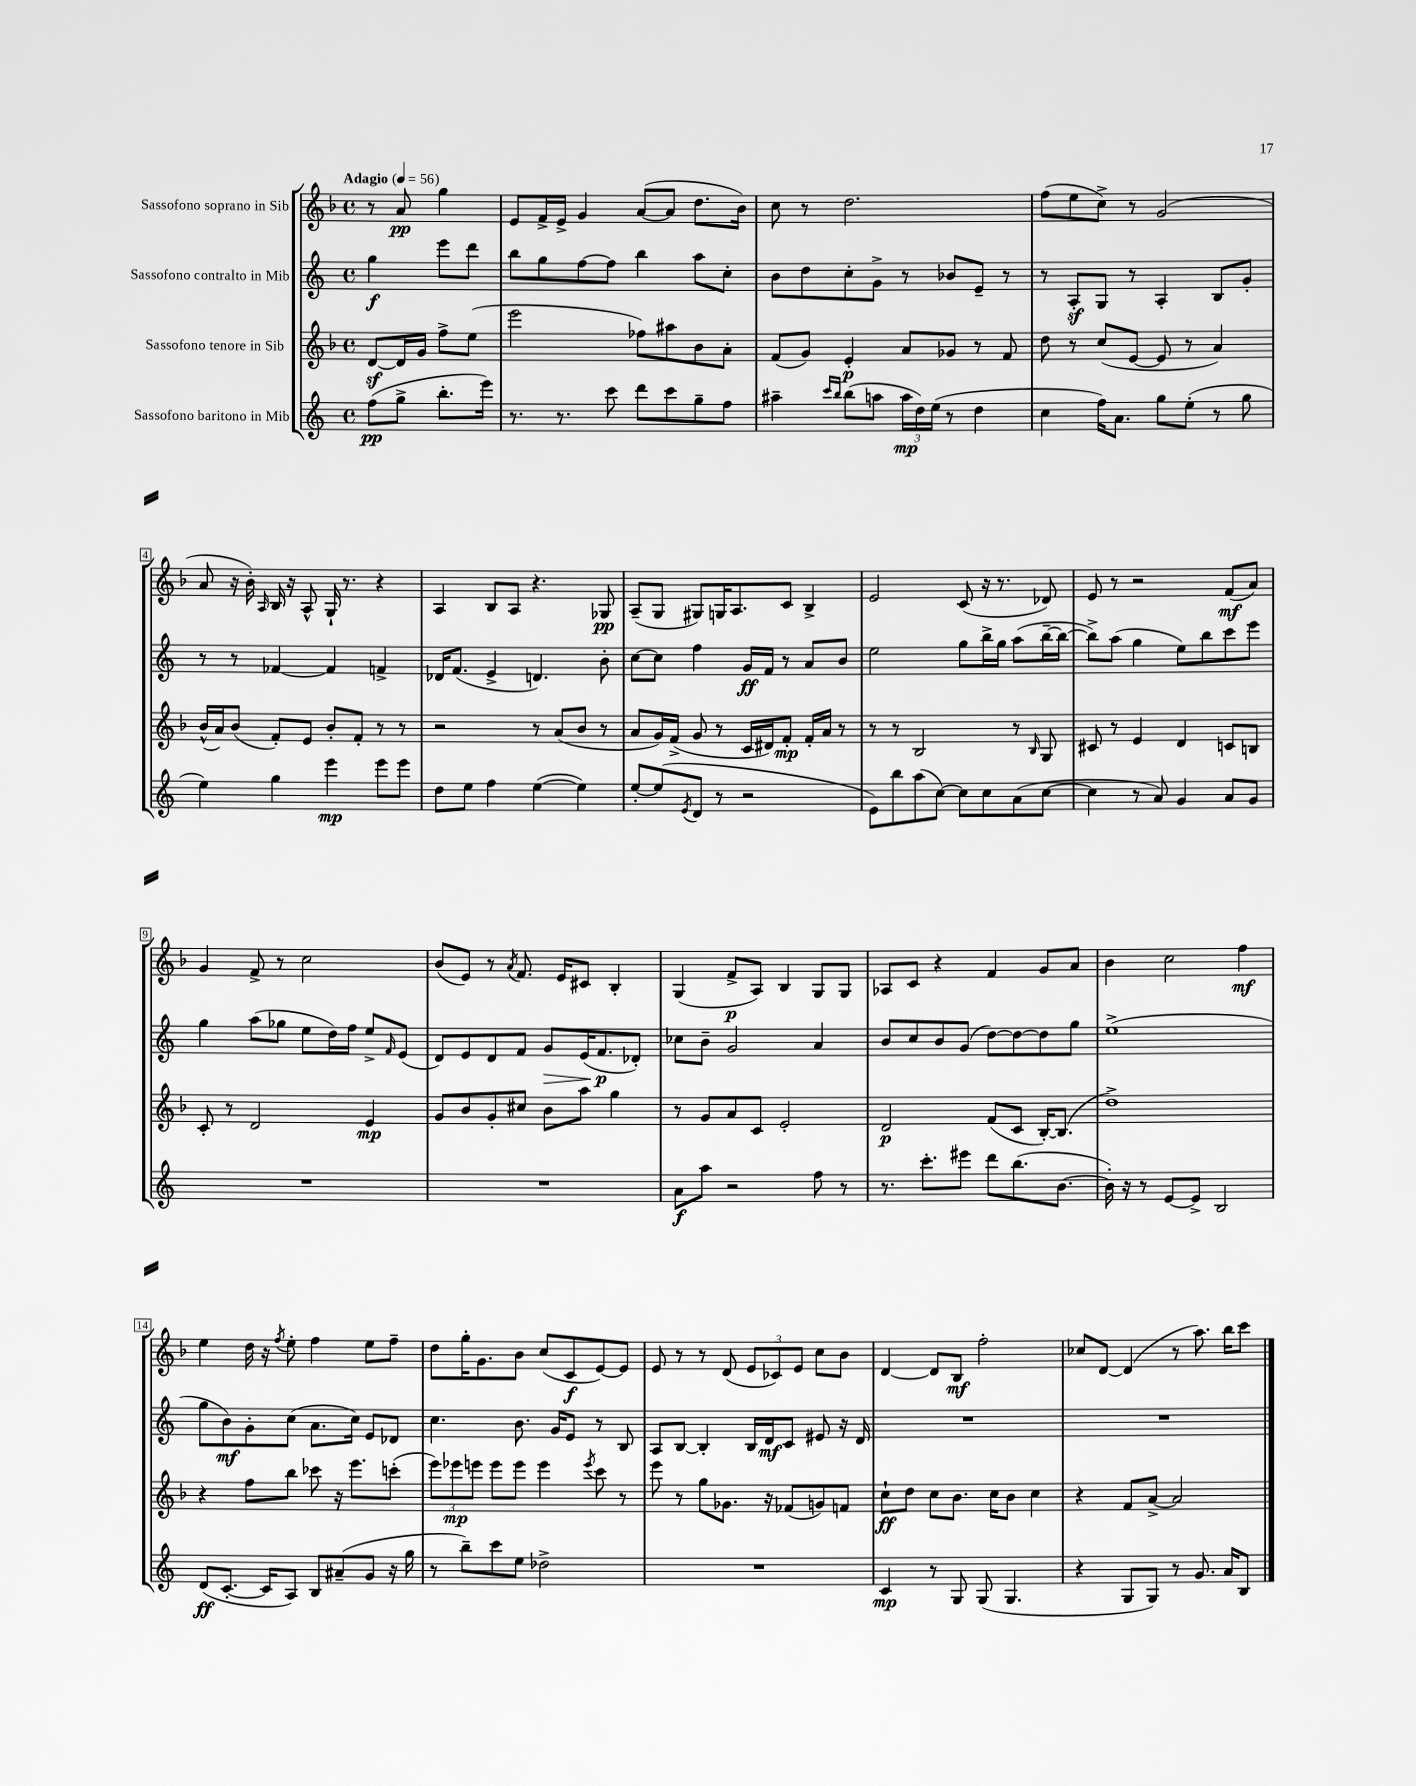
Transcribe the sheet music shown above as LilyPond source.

<<
\new StaffGroup <<
\new Staff = "s0" \with { instrumentName = "Sassofono soprano in Sib" } {
    \clef treble \key f \major \defaultTimeSignature \time 4/4 \partial 2 \tempo "Adagio" 4 = 56
    r8 a'8\pp g''4 |
    e'8 f'16-> e'16-> g'4 a'8~( a'8 d''8. bes'16) |
    c''8 r8 d''2. |
    f''8( e''8 c''8->) r8 g'2( |
    a'8 r16 bes'16-.) \grace { a16 } bes16 r16 a8-^ g16-! r8. r4 |
    a4 bes8 a8 r4. ges8\pp |
    a8--( g8 gis8) g16 a8. c'8 bes4-> |
    e'2 c'8( r16 r8. des'8) |
    e'8 r8 r2 f'8\mf( a'8) |
    g'4 f'8-> r8 c''2 |
    bes'8( e'8) r8 \acciaccatura { a'8 } f'8. e'16 cis'8 bes4-. |
    g4( f'8->\p a8) bes4 g8 g8 |
    aes8 c'8 r4 f'4 g'8 a'8 |
    bes'4 c''2 f''4\mf |
    e''4 d''16 r16 \acciaccatura { f''8 } e''8-. f''4 e''8 f''8-- |
    d''8 g''16-. g'8. bes'8 c''8( c'8\f e'8~) e'8 |
    e'8 r8 r8 d'8( \tuplet 3/2 { e'8 ces'8) e'8 } c''8 bes'8 |
    d'4~ d'8 bes8\mf f''2-. |
    ces''8 d'8~ d'4( r8 a''8.) bes''16 c'''8 \bar "|." |
}
\new Staff = "s1" \with { instrumentName = "Sassofono contralto in Mib" } {
    \clef treble \key c \major \defaultTimeSignature \time 4/4 \partial 2
    g''4\f e'''8 d'''8 |
    b''8 g''8 f''8~ f''8 b''4 a''8 c''8-. |
    b'8 d''8 c''8-. g'8-> r8 bes'8 e'8-- r8 |
    r8 a8-.\sf g8 r8 a4-. b8 g'8-. |
    r8 r8 fes'4~ fes'4 f'4-> |
    des'16 f'8.( e'4-> d'4.) b'8-. |
    c''8~ c''8 f''4 g'16\ff f'16 r8 a'8 b'8 |
    e''2 g''8 b''16-> g''16 a''8( b''16~-- b''16~ |
    b''8->) a''8( g''4 e''8) b''8 c'''8 e'''8 |
    g''4 a''8( ges''8 e''8 d''16) f''16 e''8-> \grace { f'16 } e'8( |
    d'8) e'8 d'8 f'8 g'8\> e'16( f'8.\p\! des'8-.) |
    ces''8 b'8-- g'2 a'4 |
    b'8 c''8 b'8 g'8( d''8~) d''8~ d''8 g''8 |
    e''1->( |
    g''8 b'8\mf) g'8-. c''8( a'8. c''16) e'8 des'8 |
    c''4. b'8. g'16 e'8 r8 b8 |
    a8 b8~ b4-. b16 d'16\mf c'8 eis'8 r16 d'16 |
    R1 |
    R1 \bar "|." |
}
\new Staff = "s2" \with { instrumentName = "Sassofono tenore in Sib" } {
    \clef treble \key f \major \defaultTimeSignature \time 4/4 \partial 2
    d'8~\sf d'16 g'16 f''8-> e''8( |
    e'''2 fes''8) ais''8 bes'8 a'8-. |
    f'8( g'8) e'4-.\p a'8 ges'8 r8 f'8 |
    d''8 r8 c''8( e'8~ e'8 r8 a'4) |
    bes'16-^( a'16) bes'8( f'8-.) e'8 bes'8-. f'8-. r8 r8 |
    r2 r8 a'8( bes'8 r8 |
    a'8 g'16) f'16->( g'8 r8 c'16 dis'16) f'8-.\mp f'16-. a'16 r8 |
    r8 r8 bes2 r8 \grace { bes16 } g8 |
    cis'8 r8 e'4 d'4 c'8 b8 |
    c'8-. r8 d'2 e'4\mp |
    g'8 bes'8 g'8-. cis''8 bes'8 a''8 g''4 |
    r8 g'8 a'8 c'8 e'2-. |
    d'2\p f'8( c'8 bes16~-.) bes8.( |
    d''1->) |
    r4 f''8 bes''8 ces'''8 r16 e'''8. c'''8-.( |
    \tuplet 3/2 { e'''8) ees'''8\mp e'''8 } e'''8 e'''8 e'''4 \acciaccatura { e'''8 } c'''8 r8 |
    e'''8 r8 g''8 ges'8. r16 fes'8( g'8) f'8 |
    c''8-!\ff d''8 c''8 bes'8. c''16 bes'8 c''4 |
    r4 f'8 a'8~-> a'2 \bar "|." |
}
\new Staff = "s3" \with { instrumentName = "Sassofono baritono in Mib" } {
    \clef treble \key c \major \defaultTimeSignature \time 4/4 \partial 2
    f''8\pp( g''8-> b''8.-. e'''16) |
    r8. r8. c'''8 d'''8 c'''8 g''8-- f''8 |
    ais''4-- \grace { c'''16 b''16 } b''8( a''8 \tuplet 3/2 { a''16\mp d''16) e''16( } r8 d''4 |
    c''4 f''16) a'8. g''8 e''8-.( r8 g''8 |
    e''4) g''4 e'''4\mp e'''8 e'''8 |
    d''8 e''8 f''4 e''4~( e''4) |
    e''8~-. e''8( \acciaccatura { e'8 } d'8 r8 r2 |
    e'8) b''8 a''8( c''8~) c''8 c''8 a'8( c''8~ |
    c''4 r8 a'8) g'4 a'8 g'8 |
    R1 |
    R1 |
    a'8\f a''8 r2 f''8 r8 |
    r8. c'''8.-. eis'''8 d'''8 b''8.( b'8.~ |
    b'16-.) r16 r8 e'8~ e'8-> b2 |
    d'8\ff( c'8.~-. c'16 a8) b8 ais'8--( g'8 r16 g''16 |
    r8 b''8--) c'''8 e''8 des''2-> |
    R1 |
    c'4\mp r8 g8 g8( g4. |
    r4 g8 g8) r8 g'8. a'16 b8 \bar "|." |
}
>>
>>
\layout { \context { \Score \override BarNumber.stencil = #(make-stencil-boxer 0.1 0.3 ly:text-interface::print) } }
